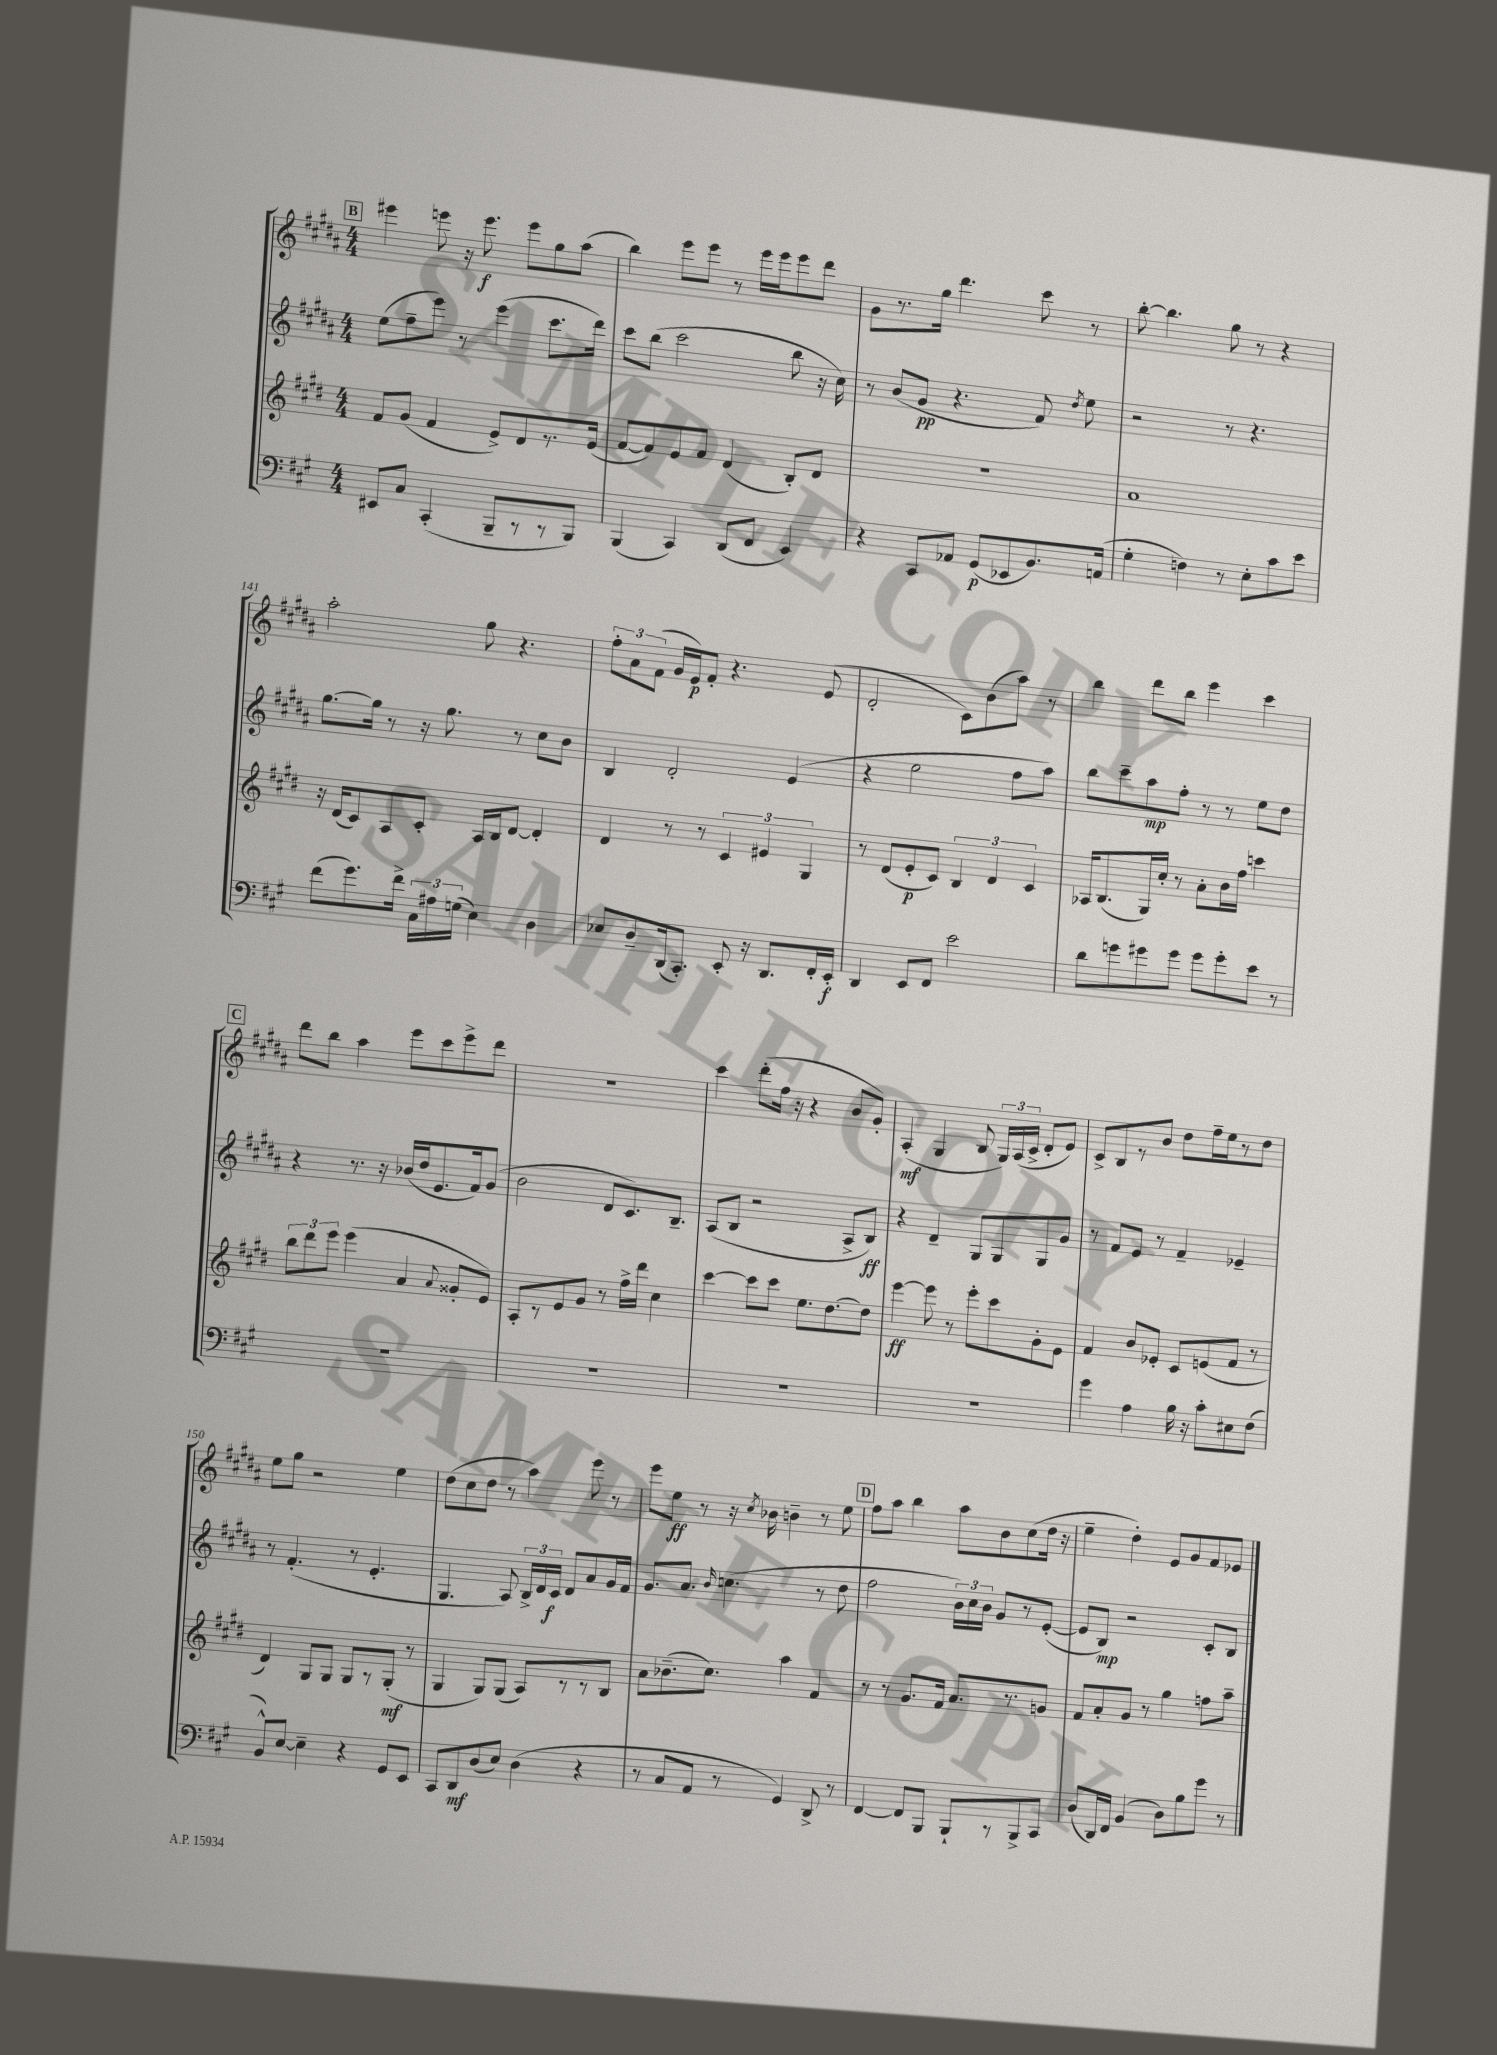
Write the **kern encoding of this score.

**kern	**kern	**kern	**kern
*staff4	*staff3	*staff2	*staff1
*clefF4	*clefG2	*clefG2	*clefG2
*k[f#c#g#]	*k[f#c#g#d#]	*k[f#c#g#d#a#]	*k[f#c#g#d#a#]
*M4/4	*M4/4	*M4/4	*M4/4
8EE#/L	8f#/L	(8ee\L	4eee#\
8C#/J	(8g#/J	8ff#~\	.
(4CC#'/	4f#/	8eee\J)	8eee\
.	.	8r	16r
.	.	.	8.eee\
8BBB~/L	8e^/L)	(4eee\	.
8r	8d#/	.	8eee\L
8r	8.r	8.ccc#\L	8gg#\
8BBB/J)	.	.	(8aa#\J
.	(16e/Jk	16ddd#\Jk)	.
=	=	=	=
(4BBB/	[8f#/L	8ccc#\L	4bb\)
.	8f#/])	(8bb\J	.
4CC#/)	8e/	2ccc#\	8eee\L
.	8f#/J	.	8eee\J
(8DD/L	(4d#/	.	8r
8FF#/J	.	.	16eee\LL
.	.	.	16eee\J
4EE/)	8B'/L)	8bb\	8eee\
.	8d#/J	16r	8ddd#\J
.	.	16cc#\)	.
=	=	=	=
4r	1r	8r	8g#\L
.	.	(8b/L	8.r
8CC#/L	.	8g#/J	.
.	.	.	16gg#\Jk
8AA-/J	.	4.r	4.ddd#\
(8GG#/L	.	.	.
8EE-/	.	.	.
8.BB/)	.	8f#/)	8ccc#\
.	.	8qdd#/	.
.	.	8ee\	8r
(16AA/Jk	.	.	.
=	=	=	=
4G#'\	1a	2r	[8bb'\
.	.	.	4.bb\]
4F\)	.	.	.
8r	.	8r	8gg#\
8E'\L	.	4.r	8r
8c#\	.	.	4r
8e\J	.	.	.
=	=	=	=
(8f#\L	16r	[8.gg#\L	2aa#'\
.	(16d#/LK	.	.
8.g#\)	8c#/)	.	.
.	.	16gg#\]Jk	.
.	8A/	8r	.
16f#^\Jk	.	.	.
24C#\LL	8c#'/J	16r	.
24A#\	.	.	.
.	.	8.gg#\	.
(24G\JJ	.	.	.
4E\)	16A/LL	.	8gg#\
.	16B/J	.	.
.	[8d#/J	8r	4.r
4D\	4d#'/]	8cc#\L	.
.	.	8b\J	.
=	=	=	=
8E-/L	4d#/	4B/	12ff#'\L
.	.	.	12a#\
8D~/	.	.	.
.	.	.	(12f#\J
(16DD/k	8r	2d#'/	16g#/LL
8.CC#'/J)	.	.	16e/J)
.	8r	.	8f#'/J
8EE'/	6c#/	.	4.r
16r	.	.	.
.	6e#/	.	.
8.DD/L	.	.	.
.	.	(4e/	.
.	6G#/	.	.
16FF#'/L	.	.	(8e/
16EE'/JJ	.	.	.
=	=	=	=
4DD/	8r	4r	2d#'/
.	(8d#/L	.	.
8EE/L	8e'/	2ee\	.
8FF#/J	8c#/J)	.	.
2e\	6B/	.	8c#\L)
.	.	.	(8b\
.	6d#/	.	.
.	.	8ff#\L	8aa#\J)
.	6c#/	.	.
.	.	8aa#\J)	8r
=	=	=	=
8d\L	16A-/LK	8bb\L	4bb\
.	(8.B/	.	.
8g\	.	8ccc#~\	.
8g#\	16G#/L)	8aa#\	8ddd#\L
.	16cc#'/JJ	.	.
8g#\J	8r	8ff#'\J	8bb\J
8g#\L	8a'\L	8r	4eee\
8g#'\	16b\L	8r	.
.	16ff#\JJ	.	.
8e\J	4ccc\	8ee\L	4ccc#\
8r	.	8dd#\J	.
=	=	=	=
1r	12bb\L	4r	8ddd#\L
.	12ddd#\	.	.
.	.	.	8bb\J
.	12eee\J	.	.
.	(4eee\	8.r	4aa#\
.	.	16r	.
.	4a/	(16b-/LL	8eee\L
.	.	16dd#/J	.
.	.	8.e/	8ccc#\
.	8qqa/	.	.
.	8g##'/L	.	8eee^\
.	.	16f#/k)	.
.	8e/J)	(8g#/J	8ddd#\J
=	=	=	=
1r	8A'/L	2b\	1r
.	8r	.	.
.	8e/	.	.
.	8g#/J	.	.
.	8r	8d#/L	.
.	16ff#^\LL	8.c#/)	.
.	16ddd#\JJ	.	.
.	4cc#\	.	.
.	.	8.B~/J	.
=	=	=	=
1r	[4ccc#\	(8A#/L	4ccc#\
.	.	8B/J	.
.	8ccc#\]L	2r	(8ddd#'\L
.	8ccc#\J	.	16ff#\Jk
.	.	.	16r
.	8.ee\L	.	4r
.	[8.dd#\	.	.
.	.	8A#^/L	8b/L
.	8dd#\]J	8B/J)	8g#'/J)
=	=	=	=
1r	[4eee\	4r	(4A#'/
.	8eee\]	4d#~/	4G#/
.	8r	.	.
.	8eee'\L	8G#/L	8B/
.	8ccc#\	8G#/	24G#/LL)
.	.	.	(24A#/
.	.	.	24c#^/JJ
.	8g#'\	8G#/	8d#'/L
.	8e\J	8g#/J	8e/J)
=	=	=	=
4g#\	4f#/	8r	8c#^/L
.	.	8f#/L	8B/
4A\	8b/L	8e/J	8r
.	8e-'/J	8r	8b/J
16B\	8c#/L	4f#~/	8dd#\L
16r	.	.	.
8c#'\L	(8e/	.	16ff#~\L
.	.	.	16ee\J
8E#\	8f#/J	4e-~/	8r
(8F#\J	8r	.	8dd#\J
=	=	=	=
8BB^^/L)	4d#/)	8r	8ee\L
[8E/J	.	(4.f#'/	8gg#\J
4E~\]	8G#/L	.	2r
.	8G#/J	.	.
4r	8G#/L	8r	.
.	8r	4.e'/	.
8GG#/L	(8G#'/J	.	4ee\
8EE/J	8r	.	.
=	=	=	=
8CC#/L	4G#/	4.G#/	(8dd#\L
8DD/	.	.	8cc#\
(8D/	8G#/L)	.	8dd#\J
8E/J)	(8G#/J	8A#/)	8r
(4D\	8A/L)	24B^/LL	4aa#\)
.	.	24d#/	.
.	.	24c#/JJ	.
.	8r	8d#/L	.
4r	8r	8a#/	8eee\
.	8B/J	16g#/L	8r
.	.	16f#/JJ	.
=	=	=	=
8r	8a\L	8.g#/L	8eee\L
8C#/L	(8.b-~\	.	8ee\J
.	.	8.a#/J	.
8AA/J	.	.	8r
.	8.cc#\J)	.	.
.	.	16qqb/	.
8r	.	(4.cc\	16r
.	.	.	8qcc#/
.	.	.	16b-\
4GG#/)	4aa\	.	4b~\
8DD^/	4f#/	8r	8r
8r	.	8dd#\	8ee\
=	=	=	=
[4FF#/	8r	2ff#\	8ff#\L
.	8r	.	8aa#\J
8FF#/]L	8.g#/L	.	4bb\
8BBB/J	.	.	.
.	16f#/Jk	.	.
8BBB`/L	8.a/L	24b\LL)	8aa#\L
.	.	24cc#\	.
.	.	24b\JJ	.
8r	.	8g#/L	8b\
.	8.r	.	.
8BBB^/	.	8r	(8cc#\
8CC#/J	8g/J	([8e'/J	16dd#\Jk
.	.	.	16r
=	=	=	=
(8D/L	8f#/L	8e/]L	4ee~\
16DD/L)	8a'/	8B/J)	.
16FF#/JJ	.	.	.
(4BB/	8g#/J	2r	4dd#'\)
.	8r	.	.
8D\L)	4gg#\	.	8e/L
8B\	.	.	8g#/
8g#\J	8ff\L	8c#'/L	8f#/
8r	8aa~\J	8B/J	8e-/J
==	==	==	==
*-	*-	*-	*-
